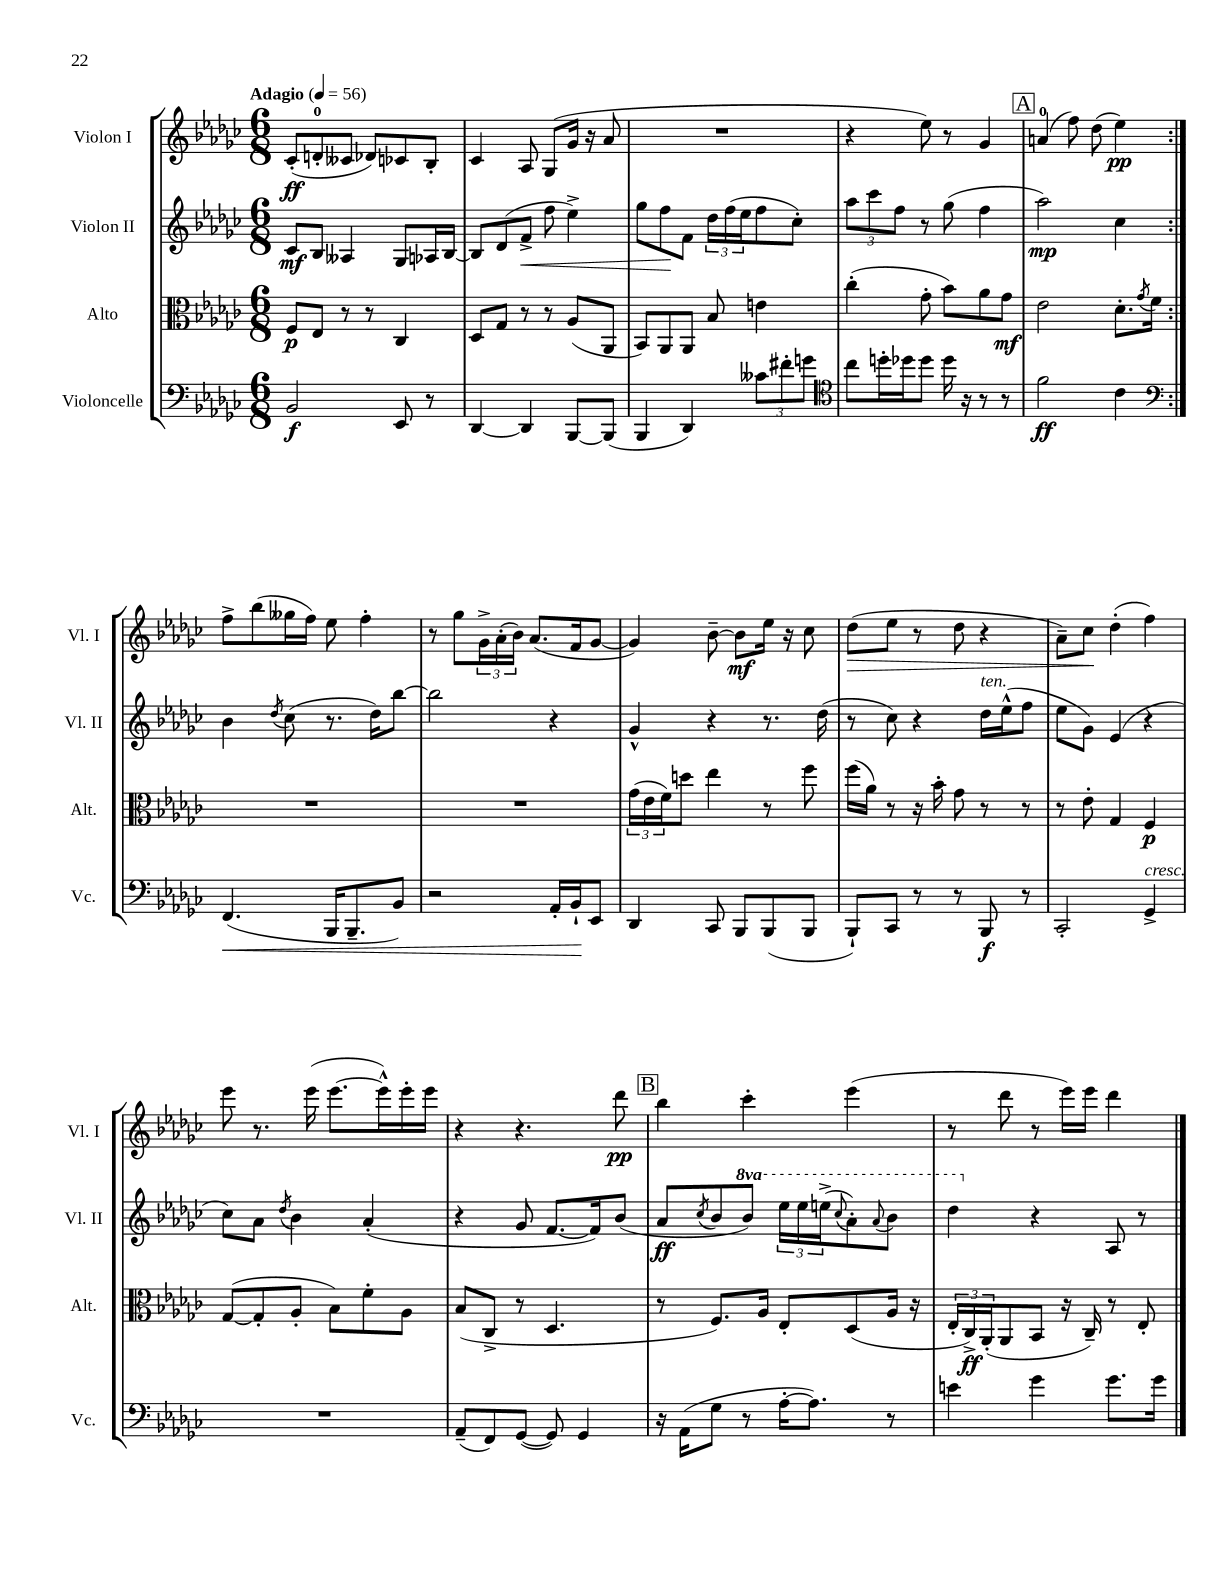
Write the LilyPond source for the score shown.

<<
\new StaffGroup <<
\new Staff = "s0" \with { instrumentName = "Violon I" shortInstrumentName = "Vl. I" } {
    \clef treble \key ges \major \numericTimeSignature \time 6/8 \tempo "Adagio" 4 = 56
    \repeat volta 2 { ces'8-.\ff( d'8-0-. ceses'8 des'8) ces'8 bes8-. |
    ces'4 aes8 ges8( ges'16 r16 aes'8 |
    R2. |
    r4 ees''8) r8 ges'4 |
    \mark \markup { \box "A" } a'4-0( f''8) des''8( ees''4\pp) | }
    f''8-> bes''8( geses''16 f''16) ees''8 f''4-. |
    r8 ges''8 \tuplet 3/2 { ges'16-> aes'16-.( bes'16) } aes'8.( f'16 ges'8~ |
    ges'4) bes'8~-- bes'8\mf ees''16 r16 ces''8 |
    des''8\>( ees''8 r8 des''8 r4 |
    aes'8--) ces''8\! des''4-.( f''4) |
    ees'''8 r8. ees'''16( ees'''8.~ ees'''16-^) ees'''16-. ees'''16 |
    r4 r4. des'''8\pp |
    \mark \markup { \box "B" } bes''4 ces'''4-. ees'''4( |
    r8 des'''8 r8 ees'''16) ees'''16 des'''4 \bar "|." |
}
\new Staff = "s1" \with { instrumentName = "Violon II" shortInstrumentName = "Vl. II" } {
    \clef treble \key ges \major \numericTimeSignature \time 6/8 \set Staff.ottavationMarkups = #ottavation-simple-ordinals
    \repeat volta 2 { ces'8\mf bes8 aeses4 ges8 aes16 bes16~ |
    bes8 des'8( f'8->\< f''8 ees''4->) |
    ges''8 f''8\! f'8 \tuplet 3/2 { des''16 f''16( ees''16 } f''8 ces''8-.) |
    \tuplet 3/2 { aes''8 ces'''8 f''8 } r8 ges''8( f''4 |
    \mark \markup { \box "A" } aes''2\mp) ces''4 | }
    bes'4 \acciaccatura { des''8 } ces''8( r8. des''16) bes''8~ |
    bes''2 r4 |
    ges'4-^ r4 r8. des''16( |
    r8 ces''8) r4 des''16^\markup { \italic "ten." } ees''16-^( f''8 |
    ees''8 ges'8) ees'4( r4 |
    ces''8) aes'8 \acciaccatura { des''8 } bes'4 aes'4-.( |
    r4 ges'8 f'8.~ f'16) bes'8( |
    \mark \markup { \box "B" } aes'8\ff \acciaccatura { ces''8 } bes'8 \ottava #1 bes''8) \tuplet 3/2 { ees'''16 ees'''16 e'''16->( } \appoggiatura { ces'''8 } aes''8-.) \appoggiatura { aes''8 } bes''8 |
    des'''4 \ottava #0 r4 aes8 r8 \bar "|." |
}
\new Staff = "s2" \with { instrumentName = "Alto" shortInstrumentName = "Alt." } {
    \clef alto \key ges \major \numericTimeSignature \time 6/8
    \repeat volta 2 { f8\p ees8 r8 r8 ces4 |
    des8 ges8 r8 r8 aes8( aes,8 |
    bes,8) aes,8 aes,8 bes8 e'4 |
    ces''4-.( ges'8-. bes'8) aes'8 ges'8\mf |
    \mark \markup { \box "A" } ees'2 des'8.-. \acciaccatura { ges'8 } f'16 | }
    R2. |
    R2. |
    \tuplet 3/2 { ges'16( ees'16 f'16) } d''8 ees''4 r8 f''8 |
    f''16( aes'16) r8 r16 bes'16-. ges'8 r8 r8 |
    r8 ees'8-. ges4 f4\p |
    ges8~( ges8-. aes8-. bes8) f'8-. aes8 |
    bes8( ces8-> r8 des4. |
    \mark \markup { \box "B" } r8 f8.) aes16 ees8-. des8( aes16 r16 |
    \tuplet 3/2 { ees16-. ces16->\ff) aes,16-.( } aes,8 bes,8 r16 ces16--) r8 ees8-. \bar "|." |
}
\new Staff = "s3" \with { instrumentName = "Violoncelle" shortInstrumentName = "Vc." } {
    \clef bass \key ges \major \numericTimeSignature \time 6/8
    \repeat volta 2 { bes,2\f ees,8 r8 |
    des,4~ des,4 bes,,8~ bes,,8( |
    bes,,4 des,4) \tuplet 3/2 { ceses'8 fis'8-. g'8 } |
    \clef tenor ces''8 d''16-. des''16 des''8 des''16 r16 r8 r8 |
    \mark \markup { \box "A" } f'2\ff ces'4 | }
    \clef bass f,4.\<( bes,,16 bes,,8.-- bes,8) |
    r2 aes,16-. bes,16-!\! ees,8 |
    des,4 ces,8 bes,,8 bes,,8( bes,,8 |
    bes,,8-!) ces,8 r8 r8 bes,,8\f r8 |
    ces,2-. ges,4->^\markup { \italic "cresc." } |
    R2. |
    aes,8--( f,8) ges,8~( ges,8) ges,4 |
    \mark \markup { \box "B" } r16 aes,16( ges8 r8 aes16~-. aes8.) r8 |
    e'4 ges'4 ges'8. ges'16 \bar "|." |
}
>>
>>
\layout { \context { \Score \remove "Bar_number_engraver" } }
